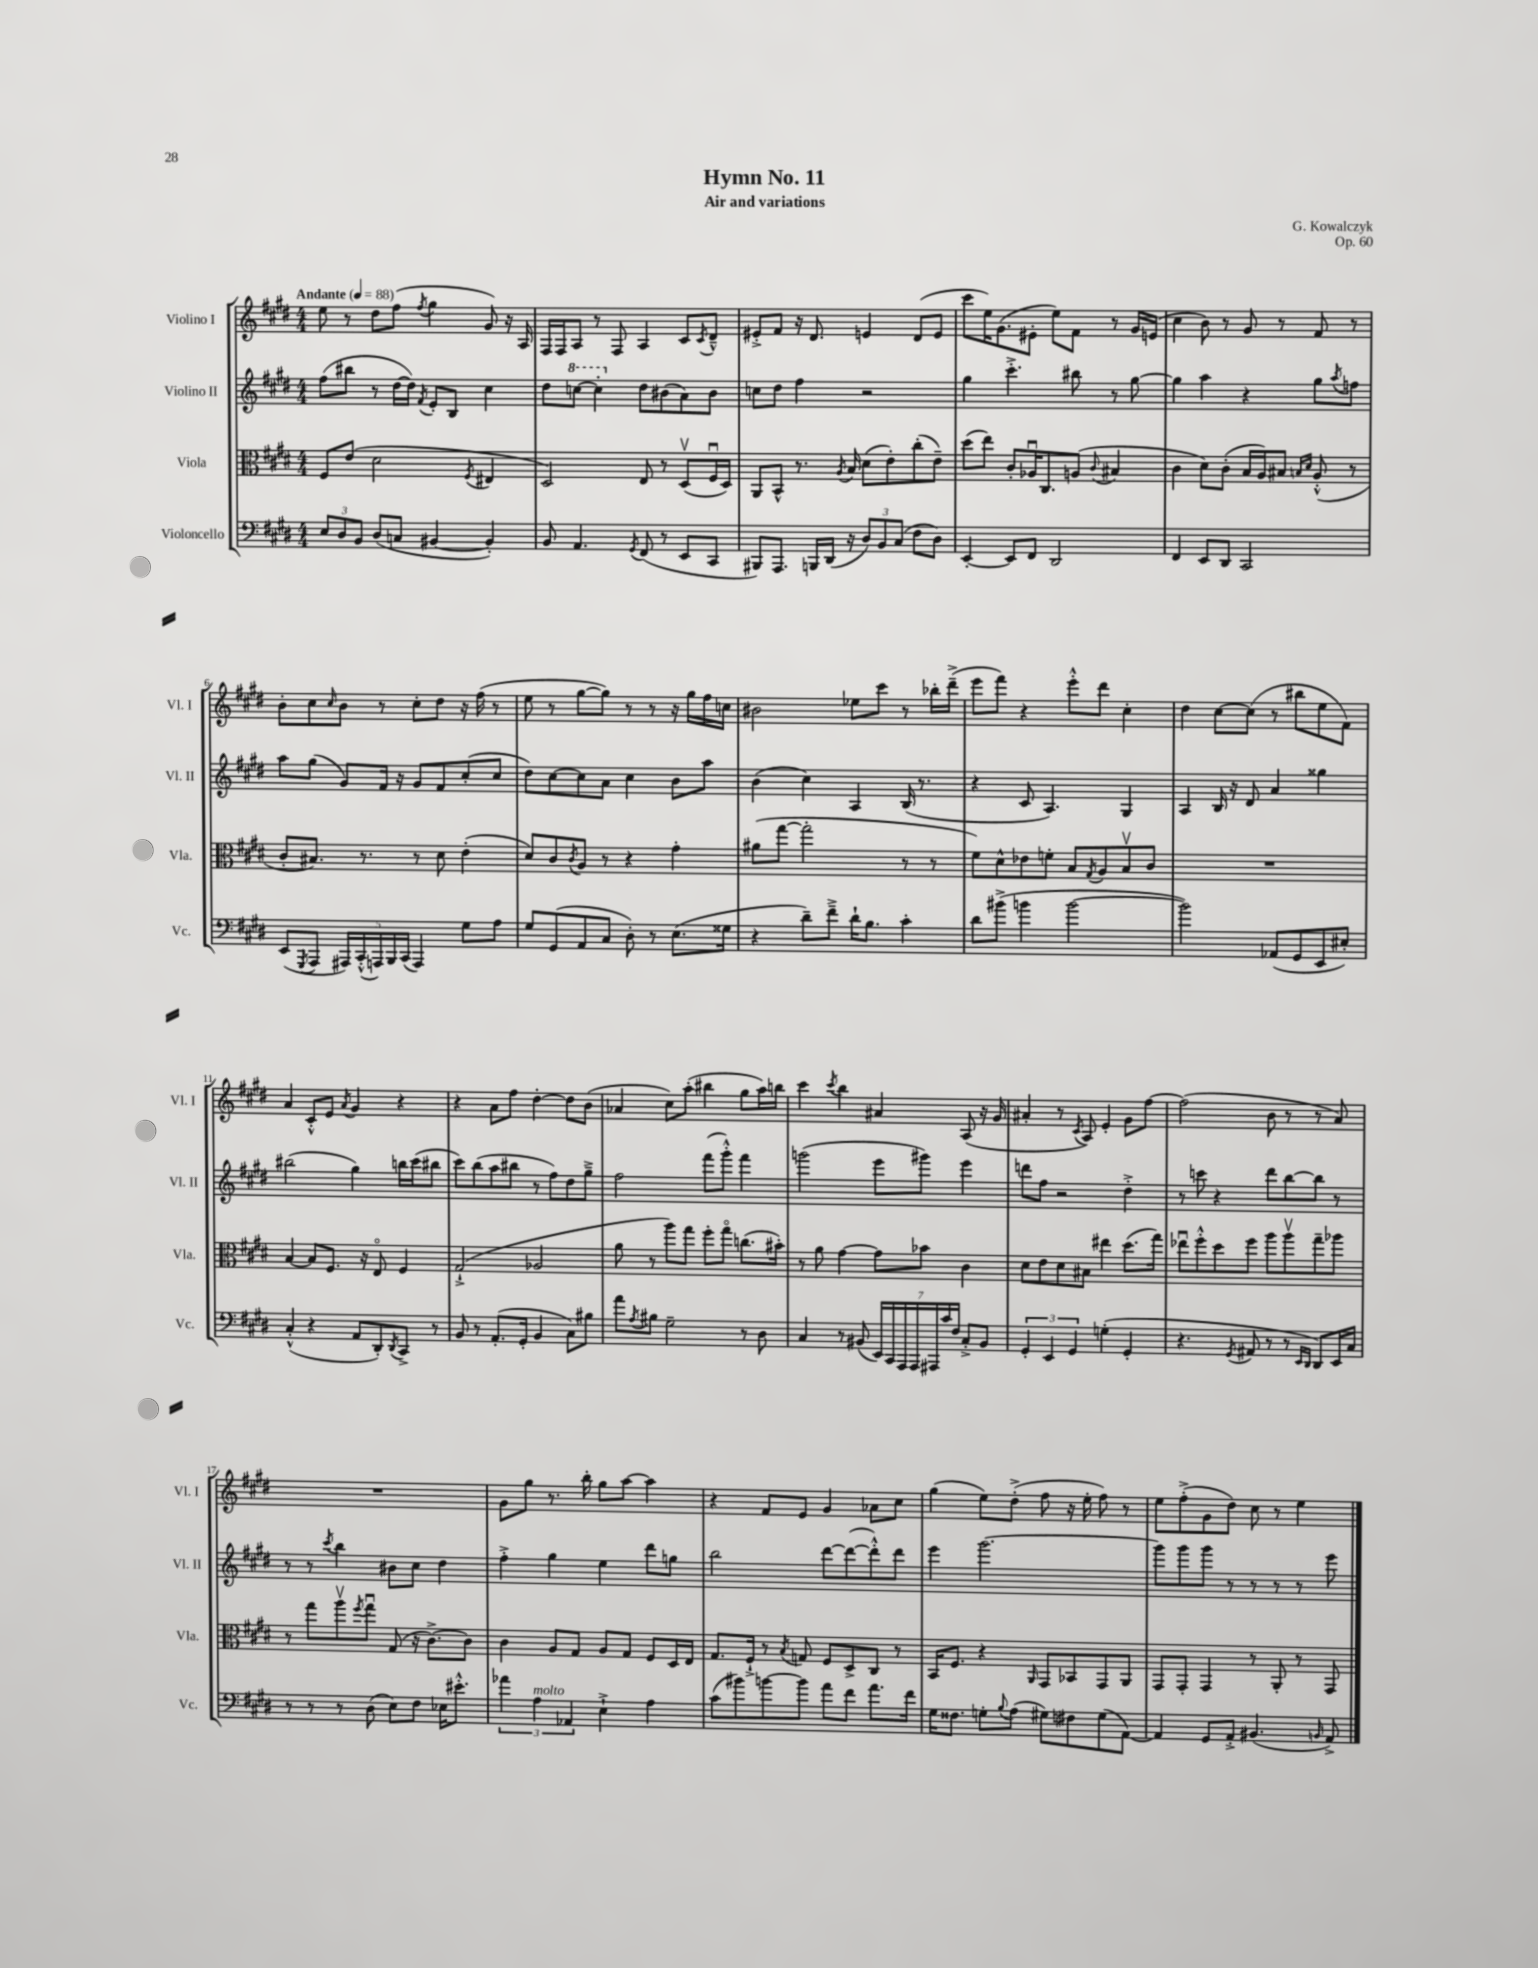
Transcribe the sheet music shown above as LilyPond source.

\header { title = "Hymn No. 11" composer = "G. Kowalczyk" subtitle = "Air and variations" opus = "Op. 60" }
<<
\new StaffGroup <<
\new Staff = "s0" \with { instrumentName = "Violino I" shortInstrumentName = "Vl. I" } {
    \clef treble \key e \major \numericTimeSignature \time 4/4 \tempo "Andante" 4 = 88
    e''8 r8 dis''8 fis''8( \acciaccatura { fis''8 } gis''4 gis'8) r16 a16 |
    fis16 fis16 a8 r8 fis8 a4 cis'8 \acciaccatura { cis'8 } dis'8---^ |
    eis'8-.-> fis'8 r16 dis'8. e'4 dis'8( e'8 |
    cis'''8 e''16) gis'8.( eis'8-. e''8) fis'8 r8 gis'16 e'16( |
    cis''4 b'8) r8 gis'8 r8 fis'8 r8 |
    b'8-. cis''8 \grace { cis''16 } b'8 r8 cis''8-. dis''8 r16 fis''16( r8 |
    e''8 r8 gis''8~ gis''8) r8 r8 r16 gis''16 fis''16 c''16 |
    bis'2 ees''8 cis'''8 r8 bes''16-. dis'''16--->( |
    e'''8 fis'''8) r4 e'''8-.-^ dis'''8 cis''4-. |
    dis''4 cis''8~ cis''8( r8 bis''8 e''8 fis'8) |
    a'4 cis'8-.-^ e'8 \acciaccatura { a'8 } gis'4 r4 |
    r4 a'8 fis''8 dis''4~-. dis''8 b'8( |
    aes'4 cis''8) a''8-.( bis''4 gis''8 a''16) b''16 |
    cis'''4 \acciaccatura { cis'''8 } b''4 ais'4 a8( r16 gis'16 |
    ais'4-. r8 \acciaccatura { cis'8 } a8) e'4-. gis'8 fis''8~ |
    fis''2( b'8 r8 r8 a'8) |
    R1 |
    gis'8 gis''8 r8. b''16-. gis''8 a''8~ a''4 |
    r4 fis'8 e'8 gis'4 aes'8 cis''8 |
    gis''4( e''8) dis''8-.->( fis''8 r16 e''16-. fis''8) r8 |
    e''8 fis''8-.->( gis'8 dis''8) cis''8 r8 e''4 \bar "|." |
}
\new Staff = "s1" \with { instrumentName = "Violino II" shortInstrumentName = "Vl. II" } {
    \clef treble \key e \major \numericTimeSignature \time 4/4
    fis''8( bis''8 r8 dis''16~ dis''16) \acciaccatura { fis'8 } e'8-. b8 cis''4 |
    dis''8 \ottava #1 c'''8~ c'''4-. \ottava #0 dis''8 bis'8( a'8) bis'8 |
    c''8 dis''8 fis''4 r2 |
    gis''4 cis'''4.-.-> bis''8 r8 gis''8~ |
    gis''4 a''4 r4 gis''8 \acciaccatura { a''8 } f''8 |
    a''8 gis''8( gis'8) fis'16 r16 gis'8 fis'8 cis''8-.( cis''8 |
    dis''8) cis''8~ cis''8 a'8 cis''4 b'8 a''8 |
    b'4( cis''4) a4 b16( r8. |
    r4 cis'8 a4.) gis4 |
    a4 b16 r16 dis'8 a'4 gisis''4 |
    bis''2( gis''4) b''16 cis'''16( bis''8 |
    cis'''8) b''8( a''8 bis''8 r8 fis''8) dis''8 gis''8---> |
    fis''2 fis'''8( gis'''8-.-^) fis'''4 |
    g'''2( e'''8 gis'''8) e'''4 |
    d'''8 fis''8 r2 dis''4-.-> |
    r8 c'''8 r4 dis'''8 b''8~ b''8 r8 |
    r8 r8 \acciaccatura { cis'''8 } b''4 bis'8 cis''8 dis''4 |
    fis''4-.-> gis''4 e''4 dis'''8 g''8 |
    b''2 dis'''8~ dis'''8~( dis'''8-.-^) dis'''8 |
    e'''4 gis'''2.~ |
    gis'''8 gis'''8 gis'''8 r8 r8 r8 r8 e'''8 \bar "|." |
}
\new Staff = "s2" \with { instrumentName = "Viola" shortInstrumentName = "Vla." } {
    \clef alto \key e \major \numericTimeSignature \time 4/4
    fis8 e'8( dis'2 \acciaccatura { fis8 } eis4 |
    dis2) e8 r8 dis8\upbow( fis16\downbow dis16) |
    a,8 b,8-^ r8. \acciaccatura { a8 } b16 dis'8( e'8-.) cis''8-.( e'8--) |
    dis''8( e''8) cis'8-. aes16\downbow cis8. a8( \appoggiatura { cis'8 } bis4 |
    cis'4 dis'8) cis'8-.( b16 a16) bis8 \grace { b16 dis'16 } a8-.-^( r8 |
    cis'8-. bis8.) r8. r8 dis'8 e'4-.( |
    dis'8) cis'8 \acciaccatura { cis'8 } a8 r8 r4 gis'4-. |
    ais'8( gis''8~ gis''2-. r8 r8 |
    fis'8) dis'8-^ ees'8 f'8-. b8 \acciaccatura { gis8 } a8 b8\upbow cis'8 |
    R1 |
    b4~ b8 fis8. r16 e8\flageolet fis4 |
    gis2-!->( aes2 |
    a'8 r8 a''8) gis''8 fis''8-. gis''8\flageolet c''8.( bis'16-.) |
    r8 a'8 gis'4~ gis'8 bes'8 cis'4 |
    dis'8 e'8 dis'8 bis8 eis''4 dis''8.( gis''16) |
    ees''8\downbow fis''8-.-^ dis''8 fis''8 a''8 a''8\upbow gis''8-- aes''8 |
    r8 gis''8 a''8\upbow \acciaccatura { fis''8 } gis''8\downbow gis8( r16 cis'8.~->) cis'8 |
    cis'4 a8 gis8 a8 gis8 fis8 dis16 e16 |
    gis8. fis16-!-> r8 \acciaccatura { b8 } g8 fis8 dis8-> cis8 r8 |
    b,16 fis8. r4 \grace { a,16 } gis,8 bes,8 gis,8 a,8 |
    gis,8 gis,8-. gis,4 r8 a,8-. r8 gis,8 \bar "|." |
}
\new Staff = "s3" \with { instrumentName = "Violoncello" shortInstrumentName = "Vc." } {
    \clef bass \key e \major \numericTimeSignature \time 4/4
    \tuplet 3/2 { e8 dis8 b,8 } dis8( c8 bis,4~ bis,4-.) |
    b,8 a,4. \acciaccatura { gis,8 } fis,8( r8 e,8 cis,8 |
    bis,,8) a,,8. b,,16 dis,16( r16 \tuplet 3/2 { dis8) b,8 cis8( } fis8 dis8) |
    e,4~-. e,8 fis,8 dis,2 |
    fis,4 e,8 dis,8 cis,2 |
    e,8( \acciaccatura { gis,,8 } a,,8 \tuplet 5/4 { ais,,16) cis,16-.-^( a,,16) b,,16 cis,16( } a,,4) gis8 a8 |
    gis8 gis,8( a,8 cis8 dis8-.) r8 e8.( gisis16 |
    r4 dis'8--) fis'8---> dis'16-! b8. cis'4-. |
    dis'8 bis'8->( b'4 b'2~ |
    b'2) aes,8( gis,8 e,8 eis8-.) |
    cis4-.-^( r4 a,8 dis,8-.) \acciaccatura { dis,8 } cis,8-> r8 |
    b,8 r8 a,8.-.( gis,16-. b,4 cis8) bis8 |
    a'8 \acciaccatura { a8 } bis8 gis2-- r8 dis8 |
    cis4 r8 bis,8( \tuplet 7/4 { e,16) cis,16 a,,16 a,,16 ais,,16 cis'16 fis16 } cis8-.-> bis,8 |
    \tuplet 3/2 { gis,4-. e,4 gis,4 } g4-.( gis,4-. |
    r4. \acciaccatura { gis,8 } ais,8 r8 r8 \grace { e,16 dis,16 } dis,8) e,16 cis16 |
    r8 r8 r8 dis8( e8) fis8 ees16 eis'8.-.-^ |
    \tuplet 3/2 { aes'4 a4^\markup { \italic "molto" } aes,4 } e4-!-> a4 |
    cis'8( bis'8) b'8~ b'8 a'8 fis'8 a'8. fis'16 |
    gis16 fisis8. g8-. \appoggiatura { b8 } a8( gis8) fis8 gis8( a,8~) |
    a,4 gis,8 a,8-.-> bis,4.( \grace { b,16 } a,8->) \bar "|." |
}
>>
>>
